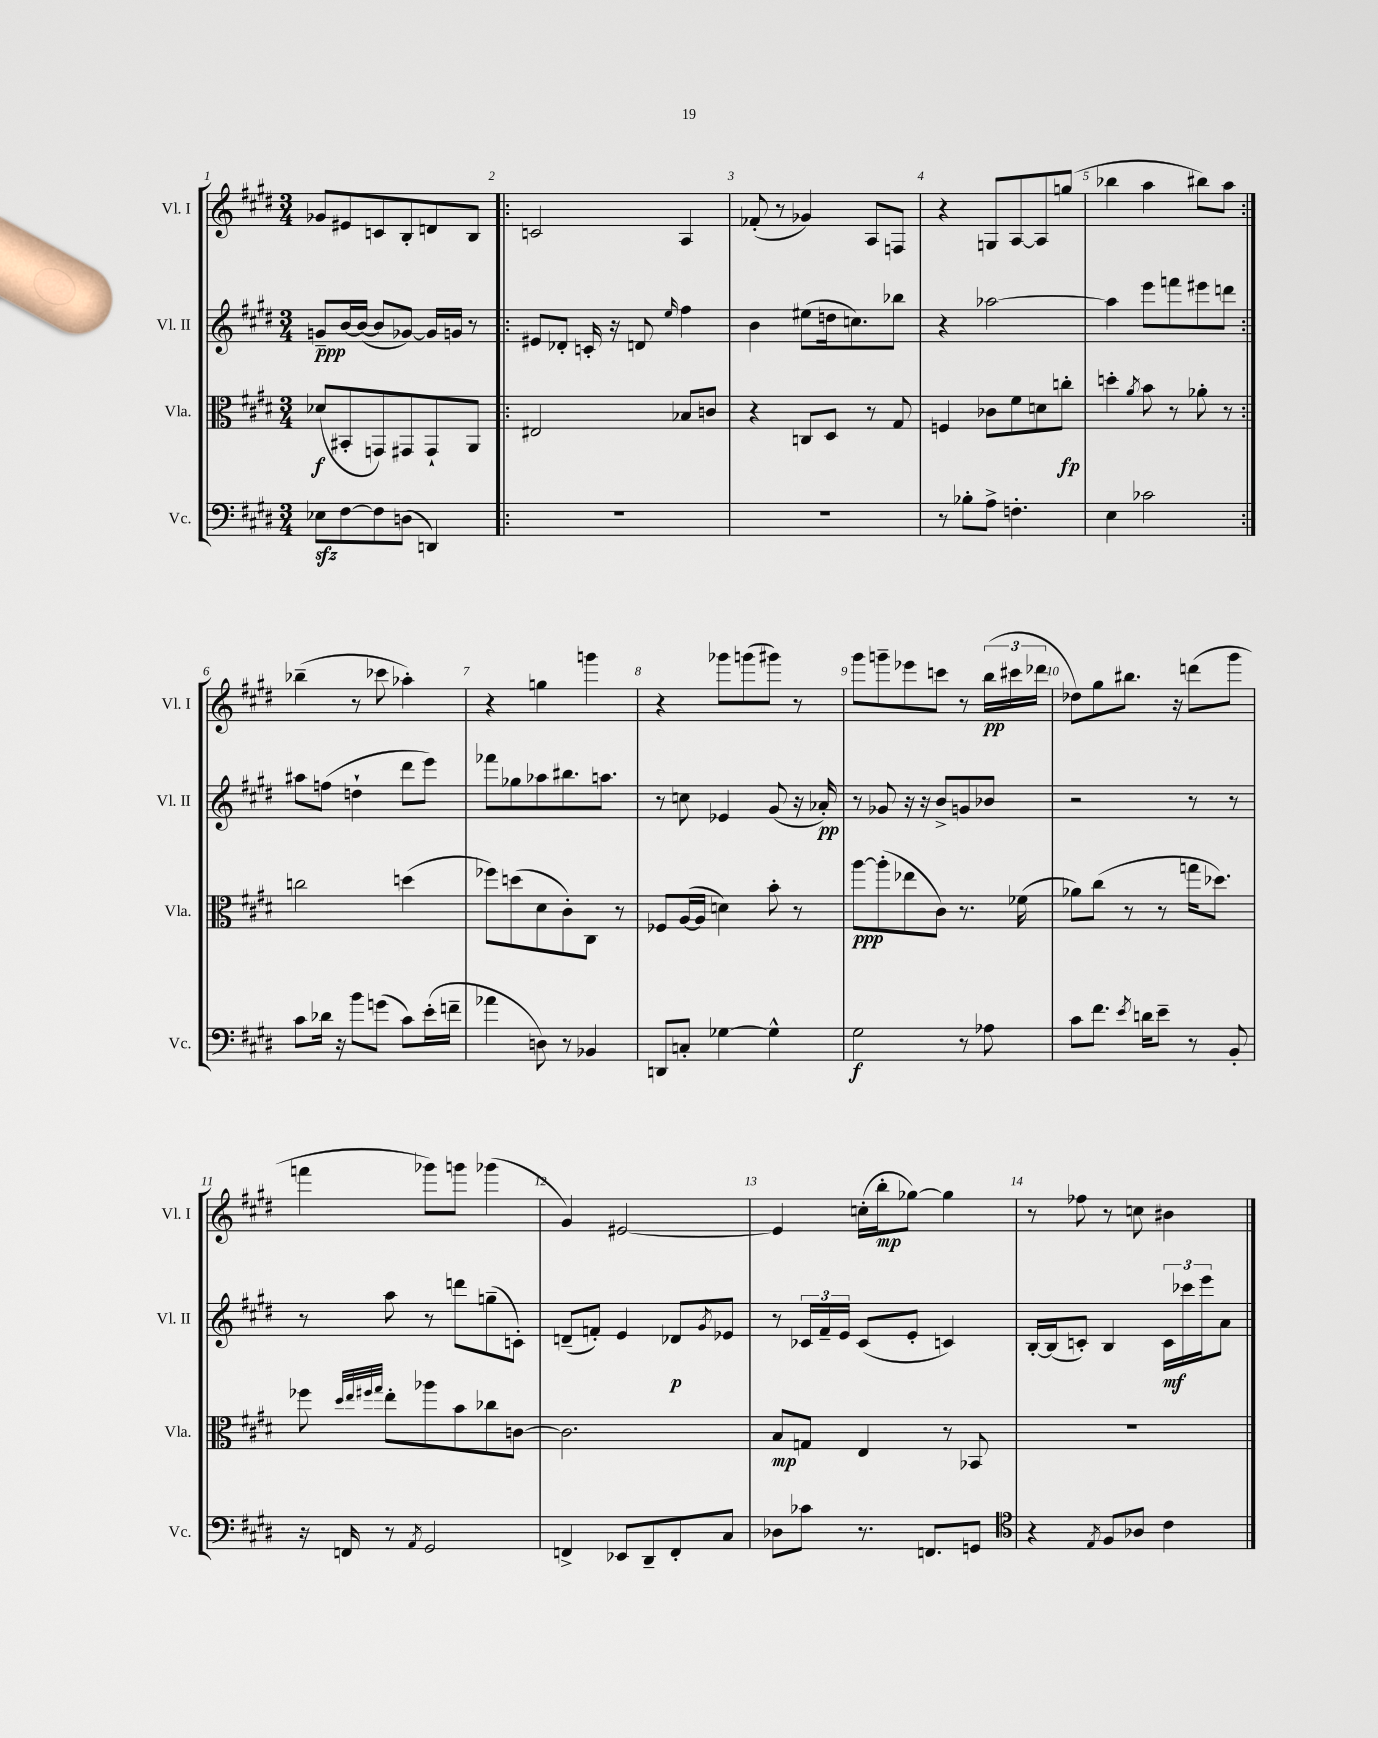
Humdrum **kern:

**kern	**dynam	**kern	**dynam	**kern	**dynam	**kern	**dynam
*part4	*part4	*part3	*part3	*part2	*part2	*part1	*part1
*staff4	*staff4	*staff3	*staff3	*staff2	*staff2	*staff1	*staff1
*I"Vc.	*	*I"Vla.	*	*I"Vl. II	*	*I"Vl. I	*
*I'Vc.	*	*I'Vla.	*	*I'Vl. II	*	*I'Vl. I	*
*clefF4	*	*clefC3	*	*clefG2	*	*clefG2	*
*k[f#c#g#d#]	*	*k[f#c#g#d#]	*	*k[f#c#g#d#]	*	*k[f#c#g#d#]	*
*M3/4	*	*M3/4	*	*M3/4	*	*M3/4	*
=1	=1	=1	=1	=1	=1	=1	=1
8E-Xzz\L	.	(8d-X/L	f	8gn~/L	ppp	8g-X/L	.
[8F#\	.	8BB#X'/	.	[16b/L	.	8e#X/	.
.	.	.	.	(16b/JJ_	.	.	.
8F#\]	.	8GGn/)	.	8b/L]	.	8cn/	.
(8Dn\J	.	8GG#X/	.	[8g-X/J)	.	8B'/	.
4DDn/)	.	8GG#`/	.	16g-/LL]	.	8dn/	.
.	.	.	.	16gn/JJ	.	.	.
.	.	8AA/J	.	8r	.	8B/J	.
=2!|:	=2!|:	=2!|:	=2!|:	=2!|:	=2!|:	=2!|:	=2!|:
2.r	.	2E#X/	.	8e#X/L	.	2cn/	.
.	.	.	.	8d-X'/J	.	.	.
.	.	.	.	16cn'/	.	.	.
.	.	.	.	16r	.	.	.
.	.	.	.	8dn/	.	.	.
.	.	.	.	16qqee/	.	.	.
.	.	8B-X/L	.	4ff#\	.	4A/	.
.	.	8cn/J	.	.	.	.	.
=3	=3	=3	=3	=3	=3	=3	=3
2.r	.	4r	.	4b\	.	(8f-X'/	.
.	.	.	.	.	.	8r	.
.	.	8Cn/L	.	(8ee#X\L	.	4g-X/)	.
.	.	8D#/J	.	16ddn\k	.	.	.
.	.	.	.	8.ccn\)	.	.	.
.	.	8r	.	.	.	8A/L	.
.	.	8G#/	.	8bb-X\J	.	8Fn/J	.
=4	=4	=4	=4	=4	=4	=4	=4
8r	.	4Fn/	.	4r	.	4r	.
8B-X'\L	.	.	.	.	.	.	.
8A^\J	.	8c-X\L	.	[2aa-X\	.	8Gn/L	.
4.Fn'\	.	8f#\	.	.	.	[8A/	.
.	.	8dn\	.	.	.	8A/]	.
.	.	8ccn'\J	fp	.	.	(8ggn/J	.
=5	=5	=5	=5	=5	=5	=5	=5
4E\	.	4ddn'\	.	4aa-\]	.	4bb-X\	.
.	.	8qa/	.	.	.	.	.
2c-X\	.	8b\	.	8eee\L	.	4aa\	.
.	.	8r	.	8fffn\	.	.	.
.	.	8a-X'\	.	8eee#X\	.	8bb#X\L)	.
.	.	8r	.	8dddn\J	.	8aa\J	.
!!LO:LB:g=z
=6:|!	=6:|!	=6:|!	=6:|!	=6:|!	=6:|!	=6:|!	=6:|!
8c#\L	.	2ccn\	.	8aa#X\L	.	(4bb-X~\	.
16d-X\Jk	.	.	.	(8ffn\J	.	.	.
16r	.	.	.	.	.	.	.
8b\L	.	.	.	4ddn`\	.	8r	.
(8gn\J	.	.	.	.	.	8ccc-X\	.
8c#\L)	.	(4ddn\	.	8ddd#\L	.	4aa-X'\)	.
(16e'\L	.	.	.	8eee\J)	.	.	.
16fn~\JJ	.	.	.	.	.	.	.
=7	=7	=7	=7	=7	=7	=7	=7
4a-X\	.	8ff-X\L)	.	8fff-X\L	.	4r	.
.	.	(8ddn\	.	8gg-X\	.	.	.
8Dn\)	.	8d#\	.	8aa-X\	.	4ggn\	.
8r	.	8c#'\)	.	8.bb#X\	.	.	.
4BB-X/	.	8C#\J	.	.	.	4gggn\	.
.	.	.	.	8.aan\J	.	.	.
.	.	8r	.	.	.	.	.
=8	=8	=8	=8	=8	=8	=8	=8
8DDn/L	.	8F-X/L	.	8r	.	4r	.
8Cn'/J	.	([16A/L	.	8ccn\	.	.	.
.	.	16A/JJ]	.	.	.	.	.
[4G-X\	.	4dn\)	.	4e-X/	.	8ggg-X\L	.
.	.	.	.	.	.	(8gggn\	.
4G-^^\]	.	8b'\	.	(8g#/	.	8ggg#X\J)	.
.	.	8r	.	16r	.	8r	.
.	.	.	.	16a-X'/)	pp	.	.
=9	=9	=9	=9	=9	=9	=9	=9
2G#\	f	[8aa\L	ppp	8r	.	8ggg#\L	.
.	.	(8aa'\]	.	8g-X/	.	8gggn~\	.
.	.	8ee-X\	.	16r	.	8eee-X\	.
.	.	.	.	16r	.	.	.
.	.	8c#\J)	.	8b^/L	.	8cccn\J	.
8r	.	8.r	.	8gn/	.	8r	.
8A-X\	.	.	.	8b-X/J	.	(24bb\LL	pp
.	.	.	.	.	.	24ccc#X\	.
.	.	(16f-X\	.	.	.	.	.
.	.	.	.	.	.	24ddd-X\JJ	.
=10	=10	=10	=10	=10	=10	=10	=10
8c#\L	.	8a-X\L)	.	2r	.	8dd-X\L)	.
8.f#\J	.	(8cc#\J	.	.	.	8gg#\	.
.	.	8r	.	.	.	8.bb#X\J	.
8qe/	.	.	.	.	.	.	.
16dn\KL	.	.	.	.	.	.	.
8e~\J	.	8r	.	.	.	.	.
.	.	.	.	.	.	16r	.
8r	.	16ggn\KL	.	8r	.	(8dddn\L	.
.	.	8.dd-X\J)	.	.	.	.	.
8BB'/	.	.	.	8r	.	8ggg#\J	.
!!LO:LB:g=z
=11	=11	=11	=11	=11	=11	=11	=11
16r	.	8ff-X\	.	8r	.	4fffn\	.
16FFn/	.	.	.	.	.	.	.
.	.	32qqdd#/LLL	.	.	.	.	.
.	.	32qqee/	.	.	.	.	.
.	.	32qqff#X/	.	.	.	.	.
.	.	32qqgg#/JJJ	.	.	.	.	.
8r	.	8ee'\L	.	8aa\	.	.	.
8qAA/	.	.	.	.	.	.	.
2GG#/	.	8aa-X\	.	8r	.	8ggg-X\L)	.
.	.	8b\	.	8dddn\L	.	8gggn\J	.
.	.	8cc-X\	.	(8ggn~\	.	(4ggg-X\	.
.	.	[8cn\J	.	8cn'\J)	.	.	.
=12	=12	=12	=12	=12	=12	=12	=12
4FFn^/	.	2.c\]	.	(8dn~/L	.	4g#/)	.
.	.	.	.	8fn'/J)	.	.	.
8EE-X/L	.	.	.	4e/	.	[2e#X/	.
8DD#~/	.	.	.	.	.	.	.
8FF'/	.	.	.	8d-X/L	p	.	.
.	.	.	.	8qg#/	.	.	.
8C#/J	.	.	.	8e-X/J	.	.	.
=13	=13	=13	=13	=13	=13	=13	=13
8D-X\L	.	8B/L	mp	8r	.	4e#/]	.
8c-X\J	.	8Gn/J	.	24c-X/LL	.	.	.
.	.	.	.	24f#~/	.	.	.
.	.	.	.	24e/JJ	.	.	.
8.r	.	4E/	.	(8c-/L	.	(16ccn'\LL	.
.	.	.	.	.	.	16bb'\J	mp
.	.	.	.	8e'/J	.	[8gg-X\J)	.
8.FFn/L	.	.	.	.	.	.	.
.	.	8r	.	4cn/)	.	4gg-\]	.
8GGn/J	.	8BB-X/	.	.	.	.	.
=14	=14	=14	=14	=14	=14	=14	=14
*clefC4	*	*	*	*	*	*	*
4r	.	2.r	.	[16B'/LL	.	8r	.
.	.	.	.	(16B/J]	.	.	.
.	.	.	.	8cn'/J)	.	8ff-X\	.
8qE/	.	.	.	.	.	.	.
8F#/L	.	.	.	4B/	.	8r	.
8A-X/J	.	.	.	.	.	8ccn\	.
4c#\	.	.	.	24c\LL	mf	4b#X\	.
.	.	.	.	24ccc-X\	.	.	.
.	.	.	.	24eee\J	.	.	.
.	.	.	.	8a\J	.	.	.
==	==	==	==	==	==	==	==
*-	*-	*-	*-	*-	*-	*-	*-
